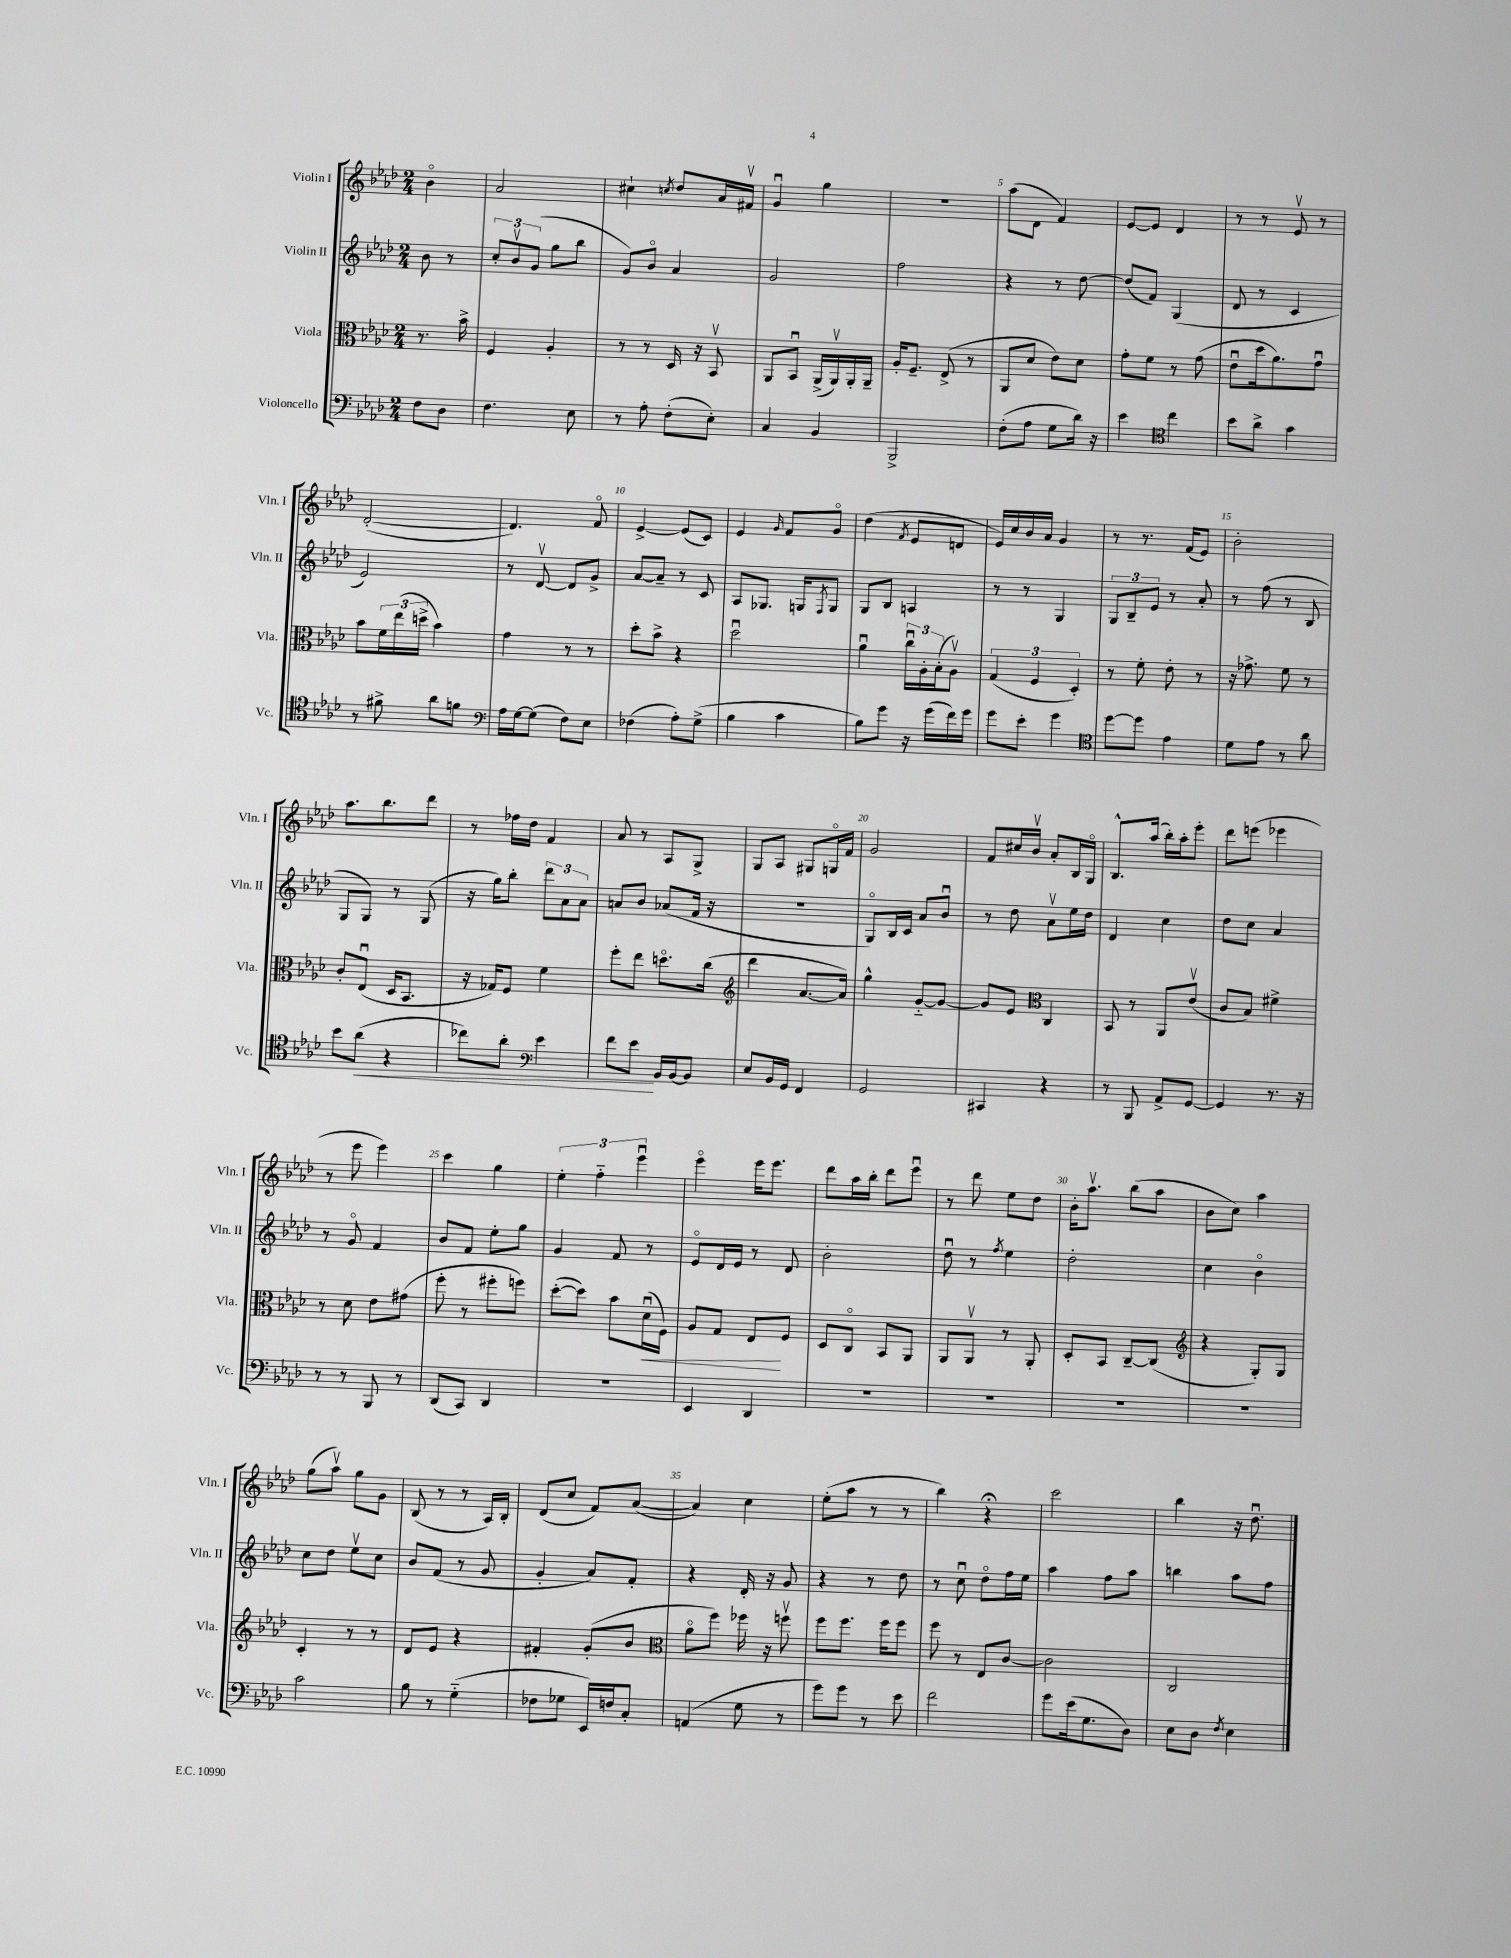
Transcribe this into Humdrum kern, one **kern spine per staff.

**kern	**dynam	**kern	**dynam	**kern	**kern
*part4	*part4	*part3	*part3	*part2	*part1
*staff4	*staff4	*staff3	*staff3	*staff2	*staff1
*I"Violoncello	*	*I"Viola	*	*I"Violin II	*I"Violin I
*I'Vc.	*	*I'Vla.	*	*I'Vln. II	*I'Vln. I
*clefF4	*	*clefC3	*	*clefG2	*clefG2
*k[b-e-a-d-]	*	*k[b-e-a-d-]	*	*k[b-e-a-d-]	*k[b-e-a-d-]
*M2/4	*	*M2/4	*	*M2/4	*M2/4
=	=	=	=	=	=
8F\L	.	8.r	.	8b-\	4b-\
8D-\J	.	.	.	8r	.
.	.	16b-^\	.	.	.
=1	=1	=1	=1	=1	=1
4.F\	.	4F/	.	12cc'/L	2a-/
.	.	.	.	12b-v/	.
.	.	.	.	(12g/J	.
.	.	4A-'/	.	8gg\L	.
8E-\	.	.	.	8bb-\J	.
=2	=2	=2	=2	=2	=2
8r	.	8r	.	8g/L)	4cc#X`\
8A-'\	.	8r	.	8b-/J	.
.	.	.	.	.	8qccn/
(8F'\L	.	16D-/	.	4a-/	8dd-/L
.	.	16r	.	.	.
8E-'\J)	.	8BB-v/	.	.	16a-/L
.	.	.	.	.	16f#Xv/JJ
=3	=3	=3	=3	=3	=3
4C/	.	8AA-/L	.	2g/	4gu/
.	.	8BB-u/J	.	.	.
4BB-/	.	(16AA-^/LL	.	.	4gg\
.	.	16AA-v/)	.	.	.
.	.	16AA-'/	.	.	.
.	.	16AA-~/JJ	.	.	.
=4	=4	=4	=4	=4	=4
2BBB-^/	.	16A-'/KL	.	2ff\	2r
.	.	8.F~/J	.	.	.
.	.	(8E-^/	.	.	.
.	.	8r	.	.	.
=5	=5	=5	=5	=5	=5
(8F'\L	.	8AA-/L	.	4r	(8aa-\L
8A-\J	.	8d-/J	.	.	8d-\J
8G\L	.	8e-\L)	.	8r	4f/)
16d-\Jk)	.	8d-\J	.	[8dd-\	.
16r	.	.	.	.	.
=6	=6	=6	=6	=6	=6
4e-\	.	8g'\L	.	(8dd-/L]	[8e-/L
.	.	8f\J	.	8f/J)	8e-/J]
*clefC4	*	*	*	*	*
4cc\	.	8r	.	(4G/	4d-/
.	.	(8g\	.	.	.
=7	=7	=7	=7	=7	=7
8b-\L	.	8e-u\L	.	8d-/	8r
8a-^\J	.	16dd-\k	.	8r	8r
.	.	8.a-\)	.	.	.
4g\	.	.	.	4c/	8e-v/
.	.	8gu\J	.	.	8r
!!LO:LB:g=z
=8	=8	=8	=8	=8	=8
8r	.	8b-\L	.	2e-/)	([2d-'/
8f#X^\	.	24f\L	.	.	.
.	.	(24ee-\	.	.	.
.	.	24ddn^\JJ	.	.	.
8a-\L	.	4b-\)	.	.	.
8fn\J	.	.	.	.	.
=9	=9	=9	=9	=9	=9
*clefF4	*	*	*	*	*
16A-\LL	.	4g\	.	8r	4.d-/])
[16G\J	.	.	.	.	.
(8G\J]	.	.	.	[8d-v/	.
8F\L)	.	8r	.	8d-/L]	.
8E-\J	.	8r	.	8g^/J	8f/
=10	=10	=10	=10	=10	=10
(4F-X\	.	8dd-'\L	.	[8a-/L	[4e-^/
.	.	8b-^\J	.	8a-~/J]	.
8A-'\L)	.	4r	.	8r	(8e-/L]
(8G^\J	.	.	.	8c/	8c/J)
=11	=11	=11	=11	=11	=11
4B-\	.	2dd-u\	.	8A-/L	4e-/
.	.	.	.	8.G-X/J	.
.	.	.	.	.	16qqg/
4c\	.	.	.	.	8f/L
.	.	.	.	16Gn/KL	.
.	.	.	.	8qF/	.
.	.	.	.	8G/J	8g/J
=12	=12	=12	=12	=12	=12
8B-\L)	.	4a-u\	.	8G/L	(4dd-\
8g\J	.	.	.	8B-/J	.
.	.	.	.	.	8qf/
16r	.	24ccu\LL	.	4An/	8e-/L
.	.	24A-'\	.	.	.
(16g\LL	.	.	.	.	.
.	.	(24B-'\J	.	.	.
16f\)	.	8A-v\J)	.	.	8dn/J
16g\JJ	.	.	.	.	.
=13	=13	=13	=13	=13	=13
8g\L	.	(6G/	.	8r	16e-/LL)
.	.	.	.	.	16cc/
8e-'\J	.	.	.	8r	16b-/
.	.	6F/	.	.	.
.	.	.	.	.	16a-/JJ
4g\	.	.	.	4G/	4g/
.	.	6D-'/)	.	.	.
=14	=14	=14	=14	=14	=14
*clefC4	*	*	*	*	*
[8dd-\L	.	8r	.	12G/L	8r
.	.	.	.	12B-~/	.
8dd-\J]	.	8f'\	.	.	8.r
.	.	.	.	12e-/J	.
4e-\	.	8e-'\	.	8r	.
.	.	.	.	.	(16f/KL
.	.	8r	.	8a-'/	8e-/J)
=15	=15	=15	=15	=15	=15
8d-\L	.	16r	.	8r	2b-'\
.	.	8.g-X^\	.	.	.
8e-\J	.	.	.	(8ff\	.
8r	.	8f\	.	8r	.
8a-\	.	8r	.	8B-/	.
!!LO:LB:g=z
=16	=16	=16	=16	=16	=16
8b-\L	.	8c'/L	.	8G/L	8.aa-\L
!	!LO:HP:b	!	!	!	!
(8a-\J	<	(8E-u/J	.	8G/J)	.
.	.	.	.	.	8.bb-\
4r	.	16D-/KL	.	8r	.
.	.	8.BB-/J	.	.	.
.	.	.	.	(8G/	8ddd-\J
=17	=17	=17	=17	=17	=17
8cc-X\L)	.	16r	.	16r	8r
.	.	16G-X/KL)	.	16gg\KL)	.
8a-'\J	.	8F/J	.	8bb-'\J	16ff-X\LL
.	.	.	.	.	16dd-\JJ
*clefF4	*	*	*	*	*
4e-\	.	4f\	.	12ddd-\L	4f/
.	.	.	.	12a-\	.
.	.	.	.	12a-\J	.
=18	=18	=18	=18	=18	=18
8f\L	.	8ff'\L	.	8an/L	8a-/
8e-\J	.	8ee-\J	.	8b-/J	8r
16BB-/LL	[	8.ddn\L	.	(8a-X/L	8A-/L
[16BB-/J	.	.	.	.	.
8BB-/J]	.	.	.	16f/Jk	8G^/J
.	.	(16cc\Jk	.	16r	.
=19	=19	=19	=19	=19	=19
*	*	*clefG2	*	*	*
8E-/L	.	4ddd-\	.	2r	8G/L
16BB-/L	.	.	.	.	8A-/J
16GG/JJ	.	.	.	.	.
4FF/	.	[8.a-/L	.	.	8G#X/L
.	.	.	.	.	16Gn/L
.	.	16a-/Jk])	.	.	16f/JJ
=20	=20	=20	=20	=20	=20
2GG/	.	4gg^^\	.	8G/L)	2g/
.	.	.	.	16B-/L	.
.	.	.	.	16c/JJ	.
.	.	[8g/L	.	8a-/L	.
.	.	8g/J_	.	8b-u/J	.
=21	=21	=21	=21	=21	=21
4CC#X/	.	8g/L]	.	8r	8f/L
.	.	8e-/J	.	8dd-\	16cc#X/L
.	.	.	.	.	16b-v/JJ
*	*	*clefC3	*	*	*
4r	.	4C/	.	8a-v\L	8a-'/L
.	.	.	.	16ee-\L	16B-/L
.	.	.	.	16dd-\JJ	16G/JJ
=22	=22	=22	=22	=22	=22
8r	.	8BB-/	.	4d-/	8.B-^^/L
8BBB-/	.	8r	.	.	.
.	.	.	.	.	(16aa-/Jk
8AA-^/L	.	8AA-/L	.	4cc\	16bb-'\LL)
.	.	.	.	.	16aa-'\J
[8GG/J	.	(8e-v/J	.	.	8eee-'\J
=23	=23	=23	=23	=23	=23
4GG/]	.	8c/L	.	8dd-\L	8ddd-\L
.	.	8B-/J)	.	8cc\J	(8eeen\J
8.r	.	4f#X^\	.	4a-/	4eee-X\
16r	.	.	.	.	.
!!LO:LB:g=z
=24	=24	=24	=24	=24	=24
8r	.	8r	.	8r	8r
8r	.	8d-\	.	8g/	8eee-\
8BBB-/	.	8e-\L	.	4f/	4eee-\)
8r	.	(8g#X\J	.	.	.
=25	=25	=25	=25	=25	=25
(8DD-/L	.	8ff'\	.	8b-/L	4ccc\
8CC/J)	.	8r	.	8f/J	.
4DD-/	.	8ff#X'\L	.	8ee-'\L	4gg\
.	.	8ffn\J)	.	8gg\J	.
=26	=26	=26	=26	=26	=26
2r	.	([8dd-'\L	.	4g/	6ee-'\
.	.	8dd-\J])	.	.	.
.	.	.	.	.	6ff\
.	.	8b-\L	.	8f/	.
.	.	.	.	.	6eee-u\
!	!	!	!LO:HP:b	!	!
.	.	(16d-u\L	<	8r	.
.	.	16F\JJ)	.	.	.
=27	=27	=27	=27	=27	=27
4EE-/	.	8A-/L	.	8e-/L	4eee-\
.	.	8G/J	.	16d-/L	.
.	.	.	.	16e-/JJ	.
4DD-/	.	8E-/L	.	8r	16eee-\KL
.	.	.	.	.	8.eee-\J
.	.	8F/J	[	8d-/	.
=28	=28	=28	=28	=28	=28
2r	.	8D-/L	.	2b-'\	8ddd-\L
.	.	8C/J	.	.	16aa-\L
.	.	.	.	.	16bb-'\JJ
.	.	8BB-/L	.	.	8ddd-\L
.	.	8AA-/J	.	.	8eee-u\J
=29	=29	=29	=29	=29	=29
2r	.	8AA-/L	.	8dd-u\	8r
.	.	8AA-v/J	.	8r	8ddd-\
.	.	.	.	8qff/	.
.	.	8r	.	4ee-\	8ee-\L
.	.	8AA-'/	.	.	8dd-\J
=30	=30	=30	=30	=30	=30
2r	.	8D-'/L	.	2dd-'\	16b-'\KL
.	.	.	.	.	8.aa-v\J
.	.	8BB-/J	.	.	.
.	.	[8C~/L	.	.	(8bb-\L
.	.	(8C/J]	.	.	8aa-\J
=31	=31	=31	=31	=31	=31
*	*	*clefG2	*	*	*
2r	.	4r	.	4cc\	8b-\L
.	.	.	.	.	8cc\J)
.	.	8G'/L)	.	4b-\	4aa-\
.	.	8G/J	.	.	.
!!LO:LB:g=z
=32	=32	=32	=32	=32	=32
2c\	.	4c'/	.	8cc\L	(8gg\L
.	.	.	.	8dd-\J	8aa-v\J)
.	.	8r	.	8ee-v\L	8gg\L
.	.	8r	.	8cc\J	8g\J
=33	=33	=33	=33	=33	=33
8B-\	.	8d-/L	.	8b-/L	(8B-/
8r	.	8e-/J	.	(8f/J	8r
(4G\	.	4r	.	8r	8r
.	.	.	.	8g/	16A-/LL)
.	.	.	.	.	16B-'/JJ
=34	=34	=34	=34	=34	=34
8F-X\L	.	4f#X'/	.	4g'/	(8d-/L
8G-X\J	.	.	.	.	8cc/J
16EE-/LL)	.	(8g'/L	.	8a-/L)	8f/L)
16Fn/J	.	.	.	.	.
8C'/J	.	8b-/J	.	8f'/J	([8a-/J
=35	=35	=35	=35	=35	=35
*	*	*clefC3	*	*	*
(4AAn/	.	8a-\L	.	4r	4a-/])
.	.	8ff\J)	.	.	.
8G\	.	16ff-X\	.	16d-'/	4cc\
.	.	16r	.	16r	.
8r	.	8ffnv\	.	8g/	.
=36	=36	=36	=36	=36	=36
8g\L)	.	8ff\L	.	4r	(8ee-'\L
8g\J	.	8.ff\J	.	.	8aa-\J
8r	.	.	.	8r	8r
.	.	16ff\KL	.	.	.
8e-\	.	8ff\J	.	8dd-\	8r
=37	=37	=37	=37	=37	=37
2f\	.	8ff\	.	8r	4bb-\)
.	.	8r	.	8ccu\	.
.	.	8E-/L	.	8dd-\L	4r;<
.	.	[8c/J	.	16ff\L	.
.	.	.	.	16ee-\JJ	.
=38	=38	=38	=38	=38	=38
8g\L	.	2c\]	.	4aa-\	2ccc\
(16e-\k	.	.	.	.	.
8.G\	.	.	.	.	.
.	.	.	.	8ff\L	.
8D-\J)	.	.	.	8aa-\J	.
=39	=39	=39	=39	=39	=39
8E-\L	.	2C/	.	4bbn\	4bb-\
8D-\J	.	.	.	.	.
8qF/	.	.	.	.	.
4E-\	.	.	.	8aa-\L	16r
.	.	.	.	.	8.dd-u\
.	.	.	.	8ff\J	.
==	==	==	==	==	==
*-	*-	*-	*-	*-	*-
